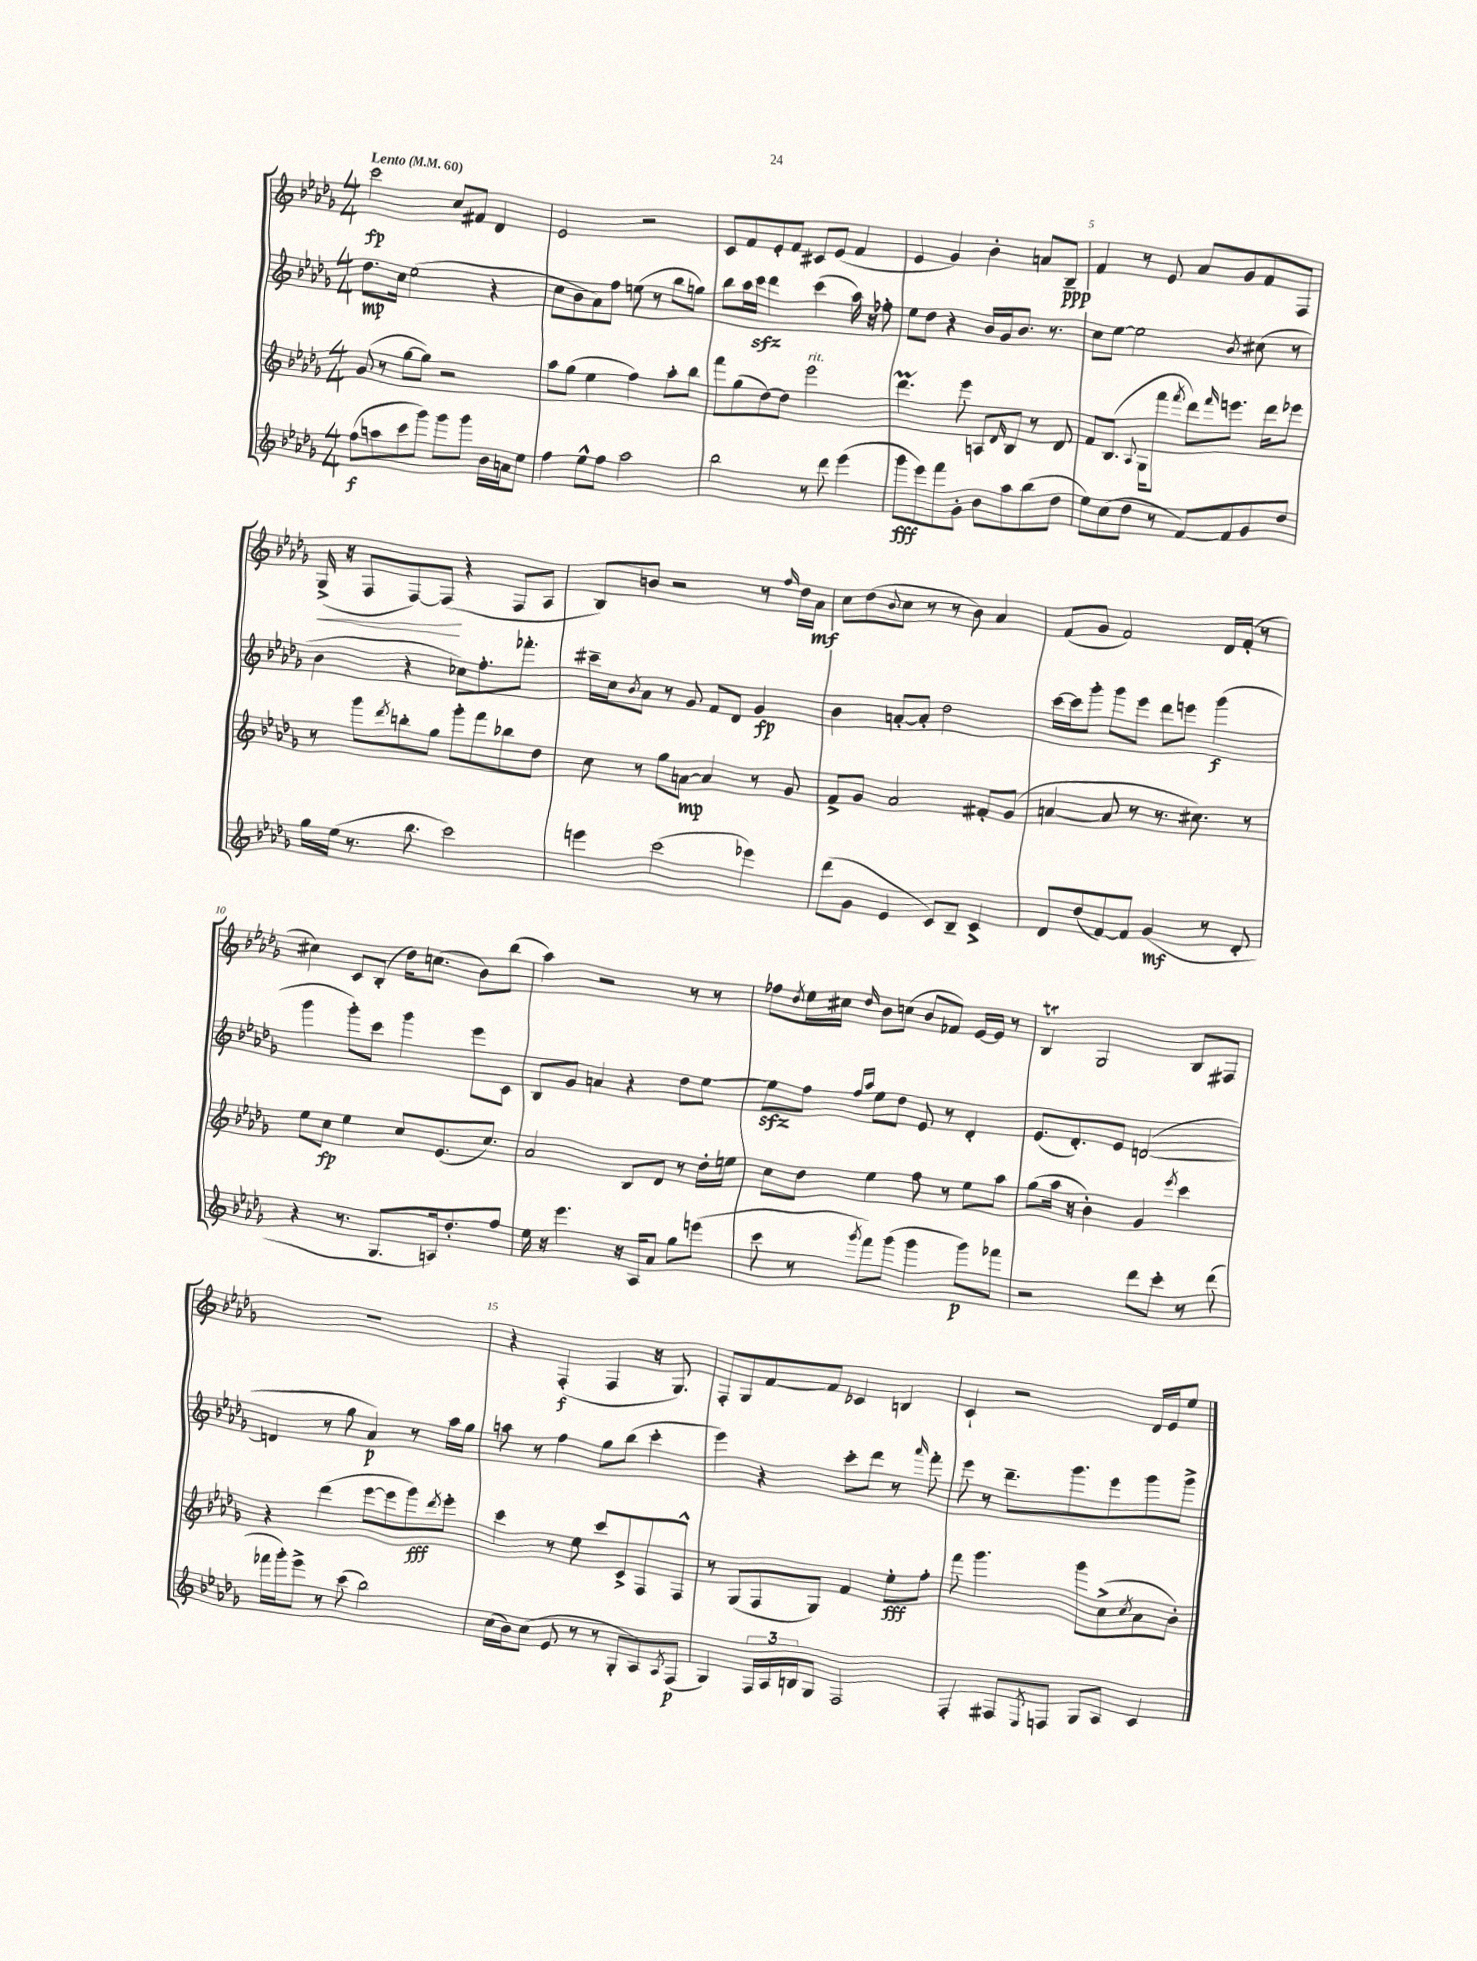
<<
\new StaffGroup <<
\new Staff = "s0" {
    \clef treble \key des \major \numericTimeSignature \time 4/4 \tempo "Lento" 4 = 60
    c'''2\fp c''8 fis'8 des'4 |
    ees'2 r2 |
    c'8 f'8 ees'8-. f'8 cis'8 ees'8( f'4 |
    ees'4 ges'4) bes'4-. a'8 bes8--\ppp |
    f'4 r8 ees'8 aes'8 ges'8 f'8 f8 |
    ges16->\<( r16 f8 f8~) f8\!( r4 f8 aes8 |
    bes8) b'8 r2 r8 \grace { f''16 } des''16 aes'16\mf |
    c''8 des''8( \appoggiatura { bes'8 } c''8 r8 r8 bes'8) aes'4 |
    f'8( ges'8 f'2) des'16 f'16-.( r8 |
    cis''4) c'8 bes8-.( des''16) c''8.( bes'8) bes''8( |
    aes''4) r2 r8 r8 |
    fes''8 \acciaccatura { des''8 } ees''16 cis''16 \grace { des''16 } bes'8 c''8( bes'8 fes'8) ees'16~ ees'16 r8 |
    bes4\trill ges2 bes8 fis8 |
    R1 |
    r4 f4-.\f( f4 r16 ges8.) |
    f8-. ges8 f'8~ f'8 ces'4 b4 |
    c'4-! r2 des'16 ees'16 ees''8 \bar "|." |
}
\new Staff = "s1" {
    \clef treble \key des \major \numericTimeSignature \time 4/4
    des''8.\mp c''16 ees''2( r4 |
    c''8 bes'8 aes'8) f''8 e''8( r8 bes''8 g''8) |
    bes''8 aes''16 c'''16\sfz des'''4 c'''4( aes''16) r16 fes''8-. |
    ees''8 des''8 r4 bes'16 ges'16 bes'8. r8. |
    c''8 ees''8~ ees''2 \acciaccatura { bes'8 } cis''8( r8 |
    bes'4 r4 ces''8) f''8.-. fes'''8.-. |
    cis'''16-- c''16 \acciaccatura { bes'8 } aes'8 r8 ges'8 f'8 des'8 ges'4\fp |
    bes'4 a'8~-. a'8-. des''2 |
    c'''16~ c'''16 ges'''8-. ges'''8 ees'''8 des'''8 e'''8 ges'''4\f( |
    ges'''4 ges'''8-.) c'''8 ges'''4 ees'''8 c'8 |
    bes8 ges'8 a'4 r4 des''8 ees''8~ |
    ees''8\sfz f''8 \grace { f''16 aes''16 } ees''8 des''8 ees'8 r8 des'4-. |
    ees'8.( des'8.-.) ees'8 d'2~( |
    d'4 r8 ges''8 aes'4\p) r8 aes''16 ges''16 |
    a''8 r8 f''4 ges''8 bes''8( c'''4-. |
    ees'''4) r4 c'''8-. des'''8 r8 \grace { aes'''16 } f'''8-. |
    ees'''8 r8 des'''8.-- ges'''8. ees'''8 ges'''8 ges'''8-> \bar "|." |
}
\new Staff = "s2" {
    \clef treble \key des \major \numericTimeSignature \time 4/4
    ges'8( r8 ges''8~ ges''8) r2 |
    aes''8 ges''8( ees''4 f''4) aes''8-. bes''8 |
    f'''8 ges''8( des''8~) des''8 ees'''2^\markup { \italic "rit." } |
    des'''4.\prall ees'''8 a8 \grace { des'16 } bes8 r8 des'8 |
    f'8 bes8.( \appoggiatura { aes8 } ges16 f'''8 \acciaccatura { f'''8 } des'''8) \grace { f'''16 } e'''8. des'''16 ees'''8 |
    r8 ges'''8 \acciaccatura { des'''8 } b''8-. ges''8 ges'''8-. f'''8 bes''8 des''8 |
    c''8 r8 ges''8 a'8~\mp a'4 r8 ges'8 |
    f'8-> ges'8 aes'2 fis'8-. ges'8( |
    a'4~ a'8 r8 r8. cis''8.) r8 |
    ees''8 c''8\fp ees''4 c''8 ees'8.( c''8.) |
    aes'2 bes8 des'8 r8 des''16-. e''16 |
    c''8 des''8 ees''4 f''8 r8 ees''8 aes''8 |
    ges''8( aes''16 r16 bes'4-.) ges'4 \acciaccatura { ees'''8 } c'''4 |
    r4 des'''4( ees'''8~ ees'''8 ges'''8\fff) \acciaccatura { des'''8 } ees'''8-. |
    c'''4 r8 ees''8 c'''8 c'8-> f8 f8-^ |
    r8 ges8( f8 ges8) f'4 ees''8-.\fff f''8-. |
    f'''8 ges'''4. ges'''8 c''8->( \acciaccatura { c''8 } aes'8 bes'8-.) \bar "|." |
}
\new Staff = "s3" {
    \clef treble \key des \major \numericTimeSignature \time 4/4
    f''8\f( a''8 c'''8 ges'''8) ges'''8 ges'''8 bes'16 a'16 ees''8 |
    f''4 ees''8-^ f''8 aes''2 |
    bes''2 r8 des'''8 ees'''4( |
    ges'''8\fff ees'''8) f'''8 ges'8-. bes'8 aes''8 bes''8( des''8 |
    ees''8) c''8( des''8 r8 f'8~) f'8 ges'8 des''8 |
    ges''16 ees''16( r8. bes''8. c'''2) |
    e'''4 c'''2( ees'''4) |
    des'''8( ges'8 ees'4 c'8) bes8-- c'4-> |
    des'8 des''8( f'8~) f'8 ges'4\mf( r8 des'8-. |
    r4 r8. ges8. a16) des''8.-. f''8 |
    ees''16 r16 ees'''4. r16 aes16 aes'8 ges''8 e'''8( |
    c'''8 r8 \acciaccatura { ges'''8 } f'''8) ges'''8( ges'''4 ges'''8\p) fes'''8 |
    r2 des'''8 c'''8-. r8 des'''8( |
    fes'''16 ges'''16-.) ees'''8-> r8 c'''8( bes''2) |
    c''16( bes'16) c''8( ees'8 r8 r8 ges8-. aes8) \acciaccatura { aes8 } f8\p( |
    ges4) \tuplet 3/2 { f16 aes16 b16 } ges8 f2 |
    f4-. fis8 \acciaccatura { ees8 } f8 ges8 aes8 c'4 \bar "|." |
}
>>
>>
\layout { \context { \Score \override BarNumber.break-visibility = ##(#f #t #t) barNumberVisibility = #(every-nth-bar-number-visible 5) } }
